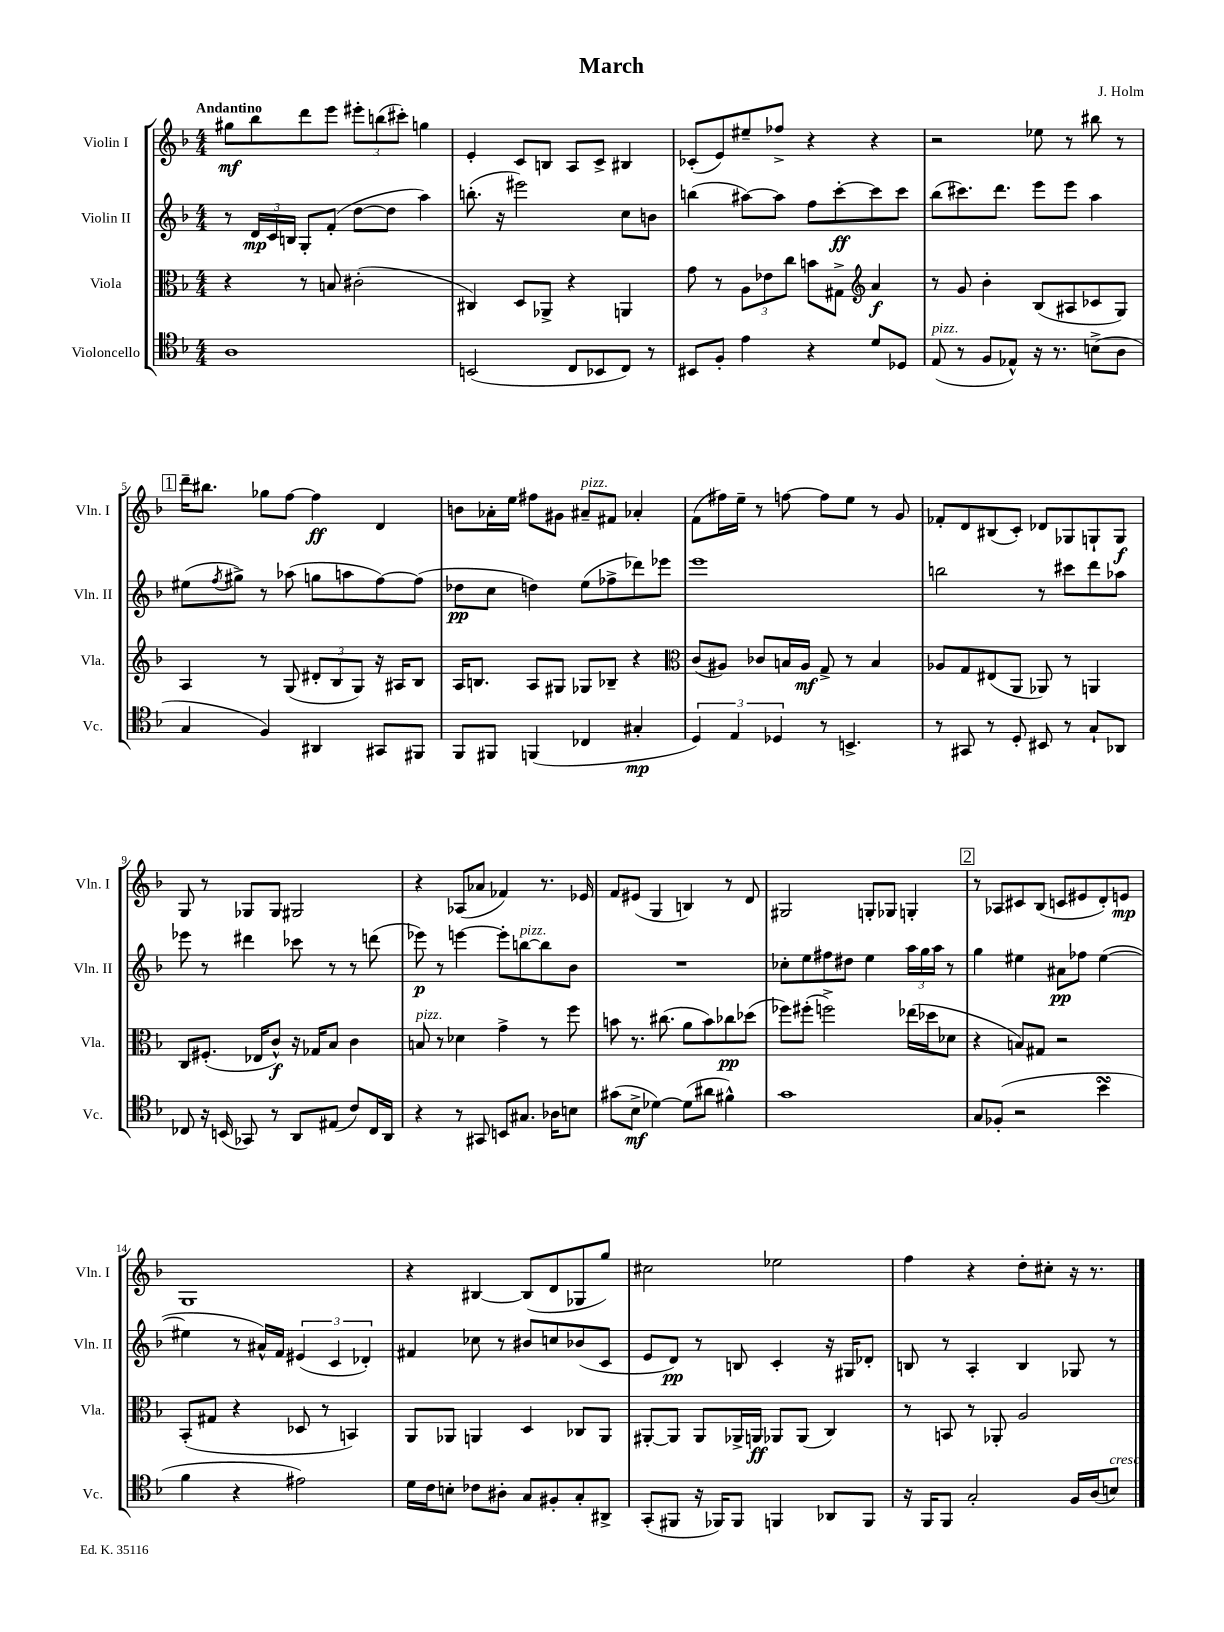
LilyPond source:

\header { title = "March" composer = "J. Holm" }
<<
\new StaffGroup <<
\new Staff = "s0" \with { instrumentName = "Violin I" shortInstrumentName = "Vln. I" } {
    \clef treble \key f \major \numericTimeSignature \time 4/4 \tempo "Andantino"
    gis''8\mf bes''8 d'''8 e'''8 \tuplet 3/2 { eis'''8-. b''8( cis'''8-.) } g''4 |
    e'4-. c'8 b8 a8 c'8-> bis4 |
    ces'8-.( e'8) eis''8-- fes''8-> r4 r4 |
    r2 ees''8 r8 bis''8 r8 |
    \mark \markup { \box "1" } d'''16-- bis''8. ges''8 f''8~ f''4\ff d'4 |
    b'8 aes'16-. e''16 fis''8 gis'8 ais'8--^\markup { \italic "pizz." } fis'8 aes'4-. |
    f'8( fis''16) e''16-- r8 f''8~ f''8 e''8 r8 g'8 |
    fes'8-. d'8 bis8( c'8-.) des'8 ges8 g8-! g8\f |
    g8 r8 ges8 ges8 gis2 |
    r4 aes8( aes'8 fes'4) r8. ees'16 |
    f'8 eis'8( g4 b4) r8 d'8 |
    gis2 g8-. ges8 g4-. |
    \mark \markup { \box "2" } r8 aes8 cis'8 bes8( c'8 eis'8 d'8-.) e'8\mp |
    g1 |
    r4 bis4~ bis8( d'8 ges8 g''8) |
    cis''2 ees''2 |
    f''4 r4 d''8-. cis''8-. r16 r8. \bar "|." |
}
\new Staff = "s1" \with { instrumentName = "Violin II" shortInstrumentName = "Vln. II" } {
    \clef treble \key f \major \numericTimeSignature \time 4/4
    r8 \tuplet 3/2 { d'16\mp c'16 b16 } g8-. f'8-.( d''8~ d''8 a''4) |
    b''8.-.( r16 eis'''2) c''8 b'8 |
    b''4( ais''8~) ais''8 f''8 c'''8~-.\ff c'''8 c'''8 |
    bes''8( cis'''8.) d'''8. e'''8 e'''8 a''4 |
    \mark \markup { \box "1" } eis''8( \acciaccatura { f''8 } gis''8->) r8 aes''8( g''8 a''8 f''8~) f''8( |
    des''8\pp c''8 d''4) e''8( fes''8-> des'''8) ees'''8 |
    e'''1 |
    b''2 r8 cis'''8 d'''8 aes''8 |
    ees'''8 r8 dis'''4 ces'''8 r8 r8 d'''8( |
    ees'''8\p) r8 e'''4~ e'''8-. b''8~^\markup { \italic "pizz." } b''8 bes'8 |
    R1 |
    ces''8-. e''8 fis''8 dis''8 e''4 \tuplet 3/2 { a''16 g''16 a''16 } r8 |
    \mark \markup { \box "2" } g''4 eis''4 ais'8\pp fes''8 eis''4~( |
    eis''4 r8 ais'16-^) f'16 \tuplet 3/2 { eis'4( c'4 des'4-.) } |
    fis'4 ces''8 r8 bis'8 c''8 bes'8( c'8 |
    e'8 d'8\pp) r8 b8 c'4-. r16 gis16 des'8-. |
    b8 r8 a4-. b4 ges8 r8 \bar "|." |
}
\new Staff = "s2" \with { instrumentName = "Viola" shortInstrumentName = "Vla." } {
    \clef alto \key f \major \numericTimeSignature \time 4/4
    r4 r8 b8 cis'2-.( |
    cis4) d8 aes,8-> r4 a,4 |
    g'8 r8 \tuplet 3/2 { a8 ees'8 c''8 } b'8 gis8-> \clef treble a'4\f |
    r8 g'8 bes'4-. bes8( ais8 ces'8 g8) |
    \mark \markup { \box "1" } a4 r8 g8( \tuplet 3/2 { dis'8-. bes8 g8) } r16 ais16 bes8 |
    a16 b8. a8 gis8 ges8 bes8-- r4 |
    \clef alto c'8( ais8) ces'8 b16 ais16\mf g8-> r8 b4 |
    aes8 g8 eis8( a,8 aes,8) r8 a,4 |
    c8 fis8.-.( ees16 c'8-^\f) r16 ges16 bes8 c'4 |
    b8^\markup { \italic "pizz." } r8 des'4 g'4-> r8 f''8 |
    b'8 r8. cis''8.( a'8 b'8) ces''8\pp des''8( |
    fes''8) fis''8-.( f''2->) ees''16( des''16 des'8 |
    \mark \markup { \box "2" } r4 b8) gis8 r2 |
    bes,8-.( gis8 r4 des8 r8 b,4) |
    a,8 aes,8 a,4 d4 ces8 a,8 |
    ais,8~-. ais,8 ais,8 aes,16-> a,16\ff aes,8 aes,8( c4) |
    r8 b,8 r8 aes,8-. a2 \bar "|." |
}
\new Staff = "s3" \with { instrumentName = "Violoncello" shortInstrumentName = "Vc." } {
    \clef tenor \key f \major \numericTimeSignature \time 4/4
    a1 |
    b,2( c8 bes,8 c8) r8 |
    bis,8 f8-. e'4 r4 d'8 des8 |
    e8^\markup { \italic "pizz." }( r8 f8 ees8-^) r16 r8. b8->( a8 |
    \mark \markup { \box "1" } g4 f4) ais,4 gis,8 fis,8 |
    f,8 fis,8 f,4( ces4 gis4-.\mp |
    \tuplet 3/2 { d4) e4 des4 } r8 b,4.-> |
    r8 gis,8 r8 d8-. bis,8 r8 g8-! aes,8 |
    ces8 r16 b,16( ges,8) r8 a,8 eis8( c'8) ces16 a,16 |
    r4 r8 gis,8 b,8 gis8. aes16 b8 |
    gis'8( bes8->\mf des'4~) des'8( ais'8 fis'4-^) |
    g'1 |
    \mark \markup { \box "2" } g8 fes8-.( r2 bes'4\turn |
    f'4 r4 eis'2) |
    d'16 c'16 b8-. ces'8 ais8-. g8 fis8-. g8-. ais,8-> |
    g,8-.( fis,8 r16 fes,16) fes,8 f,4 aes,8 f,8 |
    r16 f,16 f,8 g2-. f16 a16( b8^\markup { \italic "cresc." }) \bar "|." |
}
>>
>>
